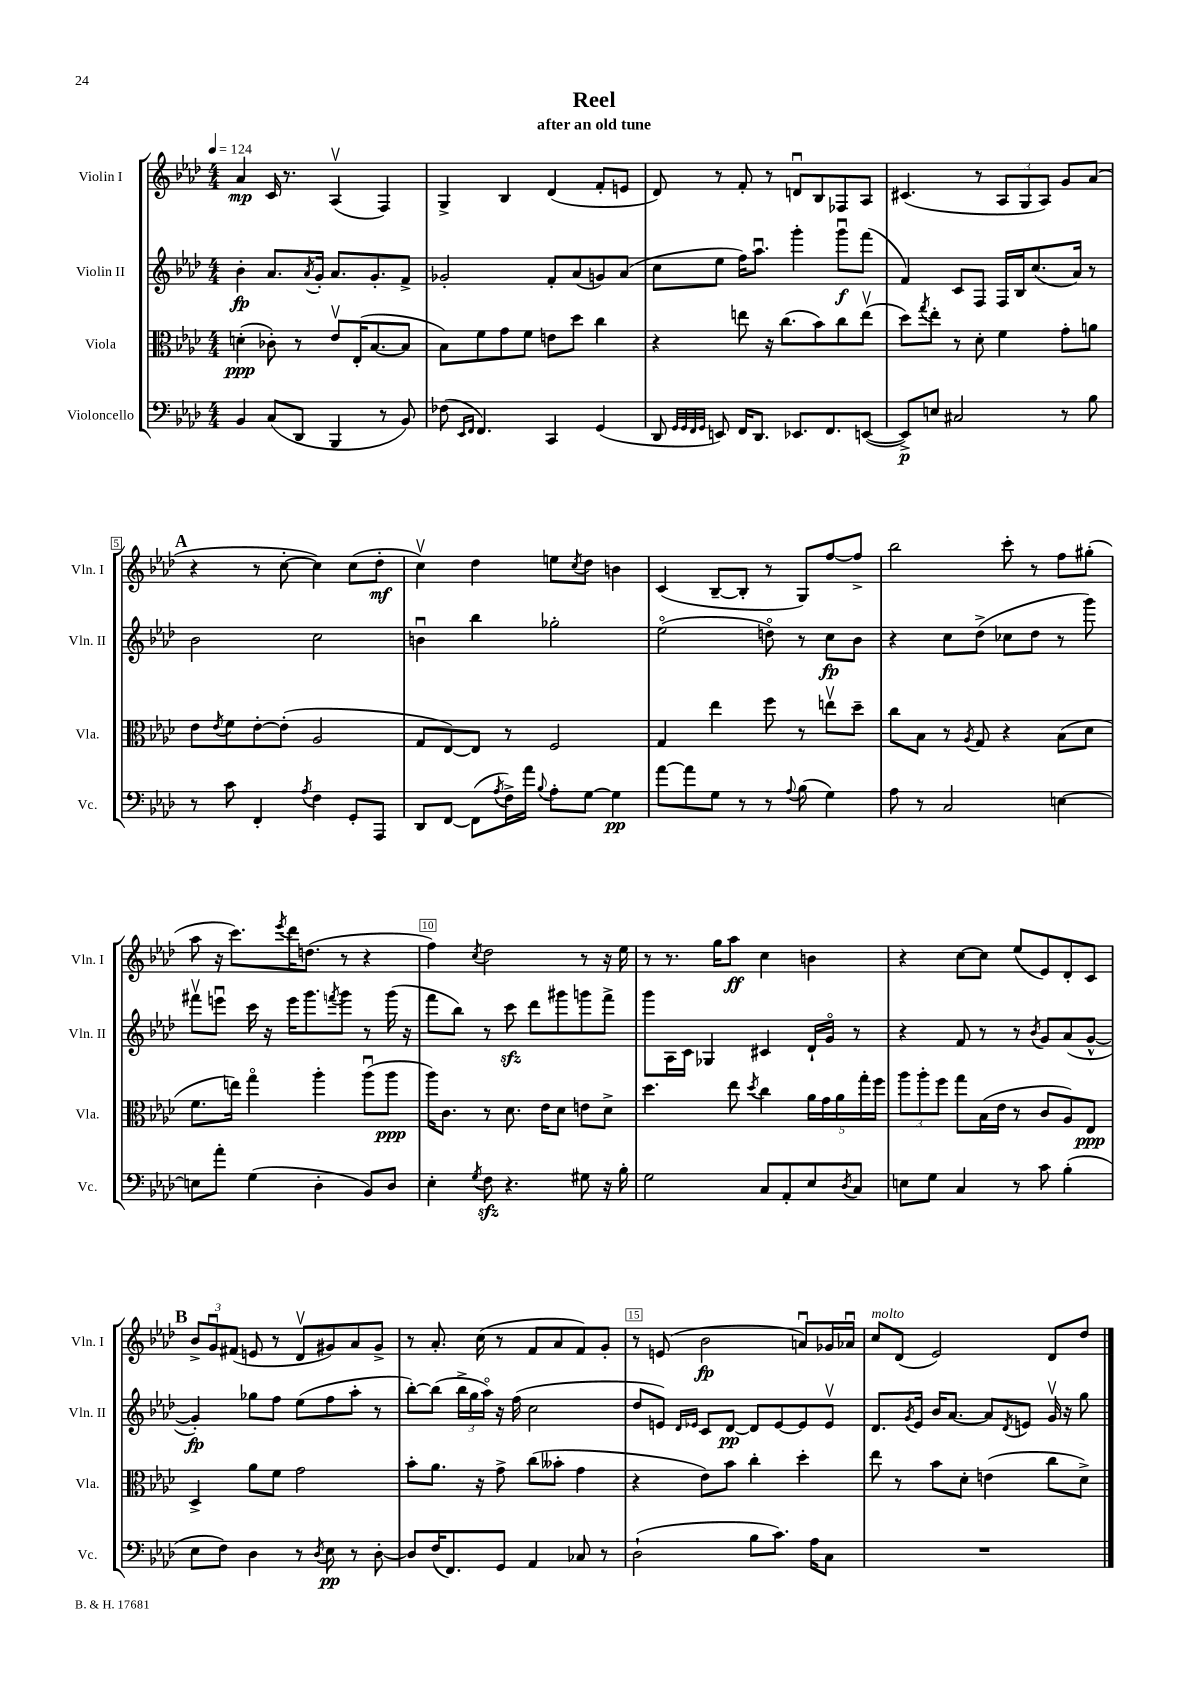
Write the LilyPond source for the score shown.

\header { title = "Reel" subtitle = "after an old tune" }
<<
\new StaffGroup <<
\new Staff = "s0" \with { instrumentName = "Violin I" shortInstrumentName = "Vln. I" } {
    \clef treble \key aes \major \numericTimeSignature \time 4/4 \tempo 4 = 124
    aes'4\mp c'16 r8. aes4\upbow( f4) |
    g4-> bes4 des'4( f'8-. e'8 |
    des'8) r8 f'8-. r8 d'8\downbow bes8 fes8 aes8 |
    cis'4.( r8 \tuplet 3/2 { aes8 g8 aes8) } g'8 aes'8( |
    \mark \markup { \bold "A" } r4 r8 c''8~-. c''4) c''8( des''8-.\mf |
    c''4\upbow) des''4 e''8 \acciaccatura { c''8 } des''8 b'4 |
    c'4( bes8~-- bes8-. r8 g8) f''8~ f''8-> |
    bes''2 c'''8-. r8 f''8 gis''8-.( |
    aes''8 r16 c'''8.) \acciaccatura { ees'''8 } des'''16 d''8.( r8 r4 |
    f''4) \acciaccatura { c''8 } des''2 r8 r16 ees''16 |
    r8 r8. g''16 aes''8\ff c''4 b'4 |
    r4 c''8~ c''8 ees''8( ees'8) des'8-. c'8 |
    \mark \markup { \bold "B" } \tuplet 3/2 { bes'8-> g'8\downbow fis'8( } e'8 r8 des'8\upbow gis'8) aes'8 gis'8-> |
    r8 aes'8.-. c''16( r8 f'8 aes'8 f'8) g'8-. |
    r8 e'8( bes'2\fp a'8\downbow) ges'16 aes'16\downbow |
    c''8^\markup { \italic "molto" } des'8( ees'2) des'8 des''8 \bar "|." |
}
\new Staff = "s1" \with { instrumentName = "Violin II" shortInstrumentName = "Vln. II" } {
    \clef treble \key aes \major \numericTimeSignature \time 4/4
    bes'4-.\fp aes'8. \acciaccatura { aes'8 } g'16-. aes'8. g'8.-. f'8-> |
    ges'2-. f'8-. aes'8( g'8) aes'8( |
    c''8 ees''8 f''16) aes''8.\downbow g'''4-. g'''8\downbow\f f'''8( |
    f'4) c'8 f8 f16 bes16 c''8.( aes'16) r8 |
    \mark \markup { \bold "A" } bes'2 c''2 |
    b'4\downbow bes''4 ges''2-. |
    ees''2\flageolet( d''8\flageolet) r8 c''8\fp bes'8 |
    r4 c''8 des''8->( ces''8 des''8 r8 g'''8) |
    fis'''8\upbow e'''8\downbow c'''16 r16 e'''16 g'''8. \acciaccatura { f'''8 } g'''8 r8 g'''16( r16 |
    f'''8 bes''8) r8 c'''8\sfz des'''8 gis'''8 g'''8 f'''8-> |
    g'''8 aes16 c'16 ges4 cis'4 des'16-! g'16\flageolet r8 |
    r4 f'8 r8 r8 \acciaccatura { bes'8 } g'8 aes'8( g'8~-^ |
    \mark \markup { \bold "B" } g'4-.\fp) ges''8 f''8 ees''8( f''8 aes''8-. r8 |
    bes''8~-.) bes''8( \tuplet 3/2 { bes''16-> g''16 aes''16\flageolet) } r16 f''16( c''2 |
    des''8 e'8) \grace { des'16 ees'16 } c'8 des'8~\pp des'8 ees'8~ ees'8 ees'8\upbow |
    des'8. \acciaccatura { g'8 } ees'16 bes'16 aes'8.~ aes'8 \acciaccatura { des'8 } e'8 g'16\upbow r16 g''8 \bar "|." |
}
\new Staff = "s2" \with { instrumentName = "Viola" shortInstrumentName = "Vla." } {
    \clef alto \key aes \major \numericTimeSignature \time 4/4
    d'4-.\ppp( ces'8-.) r8 ees'8\upbow ees16-.( bes8.~ bes8 |
    bes8) f'8 g'8 f'8 e'8 des''8 c''4 |
    r4 e''8 r16 c''8.( bes'8) c''8 e''8\upbow( |
    des''8) \acciaccatura { g''8 } ees''8-. r8 des'8-. f'4 g'8-. a'8 |
    \mark \markup { \bold "A" } ees'8 \acciaccatura { ees'8 } f'8 ees'8~-. ees'8-.( aes2 |
    g8 ees8~) ees8 r8 f2 |
    g4 ees''4 f''8 r8 e''8\upbow des''8-- |
    c''8 bes8 r8 \acciaccatura { aes8 } g8 r4 bes8( des'8 |
    f'8. e''16) g''4\flageolet aes''4-. aes''8\downbow( aes''8\ppp |
    aes''16) c'8. r8 des'8. ees'16 des'8 e'8 des'8-> |
    des''4. ees''8 \acciaccatura { des''8 } c''4 \tuplet 5/4 { aes'16 g'16 aes'16 g''16-. f''16 } |
    \tuplet 3/2 { aes''8 aes''8-. f''8 } g''8 bes16( ees'16 r8 c'8 aes8) ees8\ppp |
    \mark \markup { \bold "B" } des4-> aes'8 f'8 g'2 |
    bes'8-. aes'8. r16 g'8-> c''8( beses'8-. g'4 |
    r4 ees'8) bes'8 c''4-. des''4-. |
    ees''8 r8 bes'8 des'8-. e'4( c''8 des'8->) \bar "|." |
}
\new Staff = "s3" \with { instrumentName = "Violoncello" shortInstrumentName = "Vc." } {
    \clef bass \key aes \major \numericTimeSignature \time 4/4
    bes,4 c8( des,8 bes,,4 r8 bes,8) |
    fes8( \grace { ees,16 f,16 } f,4.) c,4 g,4( |
    des,8 \grace { g,32 g,32 f,32 g,32 } e,8) f,16 des,8. ees,8. f,8. e,8~( |
    e,8->\p) e8 cis2 r8 bes8 |
    \mark \markup { \bold "A" } r8 c'8 f,4-. \acciaccatura { aes8 } f4 g,8-. aes,,8 |
    des,8 f,8~ f,8( \acciaccatura { aes8 } f16->) aes'16 \appoggiatura { bes8 } aes8-. g8~ g4\pp |
    aes'8~ aes'8 g8 r8 r8 \appoggiatura { aes8 } bes8( g4) |
    aes8 r8 c2 e4~ |
    e8 aes'8-. g4( des4-. bes,8) des8 |
    ees4-. \acciaccatura { g8 } f8\sfz r4. gis8 r16 bes16-. |
    g2 c8 aes,8-. ees8 \acciaccatura { des8 } c8 |
    e8 g8 c4 r8 c'8 bes4-.( |
    \mark \markup { \bold "B" } ees8 f8) des4 r8 \acciaccatura { des8 } ees8\pp r8 des8~-. |
    des8 f16( f,8.) g,8 aes,4 ces8 r8 |
    des2-!( bes8 c'8.) aes16 c8 |
    R1 \bar "|." |
}
>>
>>
\layout { \context { \Score \override BarNumber.break-visibility = ##(#f #t #t) barNumberVisibility = #(every-nth-bar-number-visible 5) \override BarNumber.stencil = #(make-stencil-boxer 0.1 0.3 ly:text-interface::print) } }
